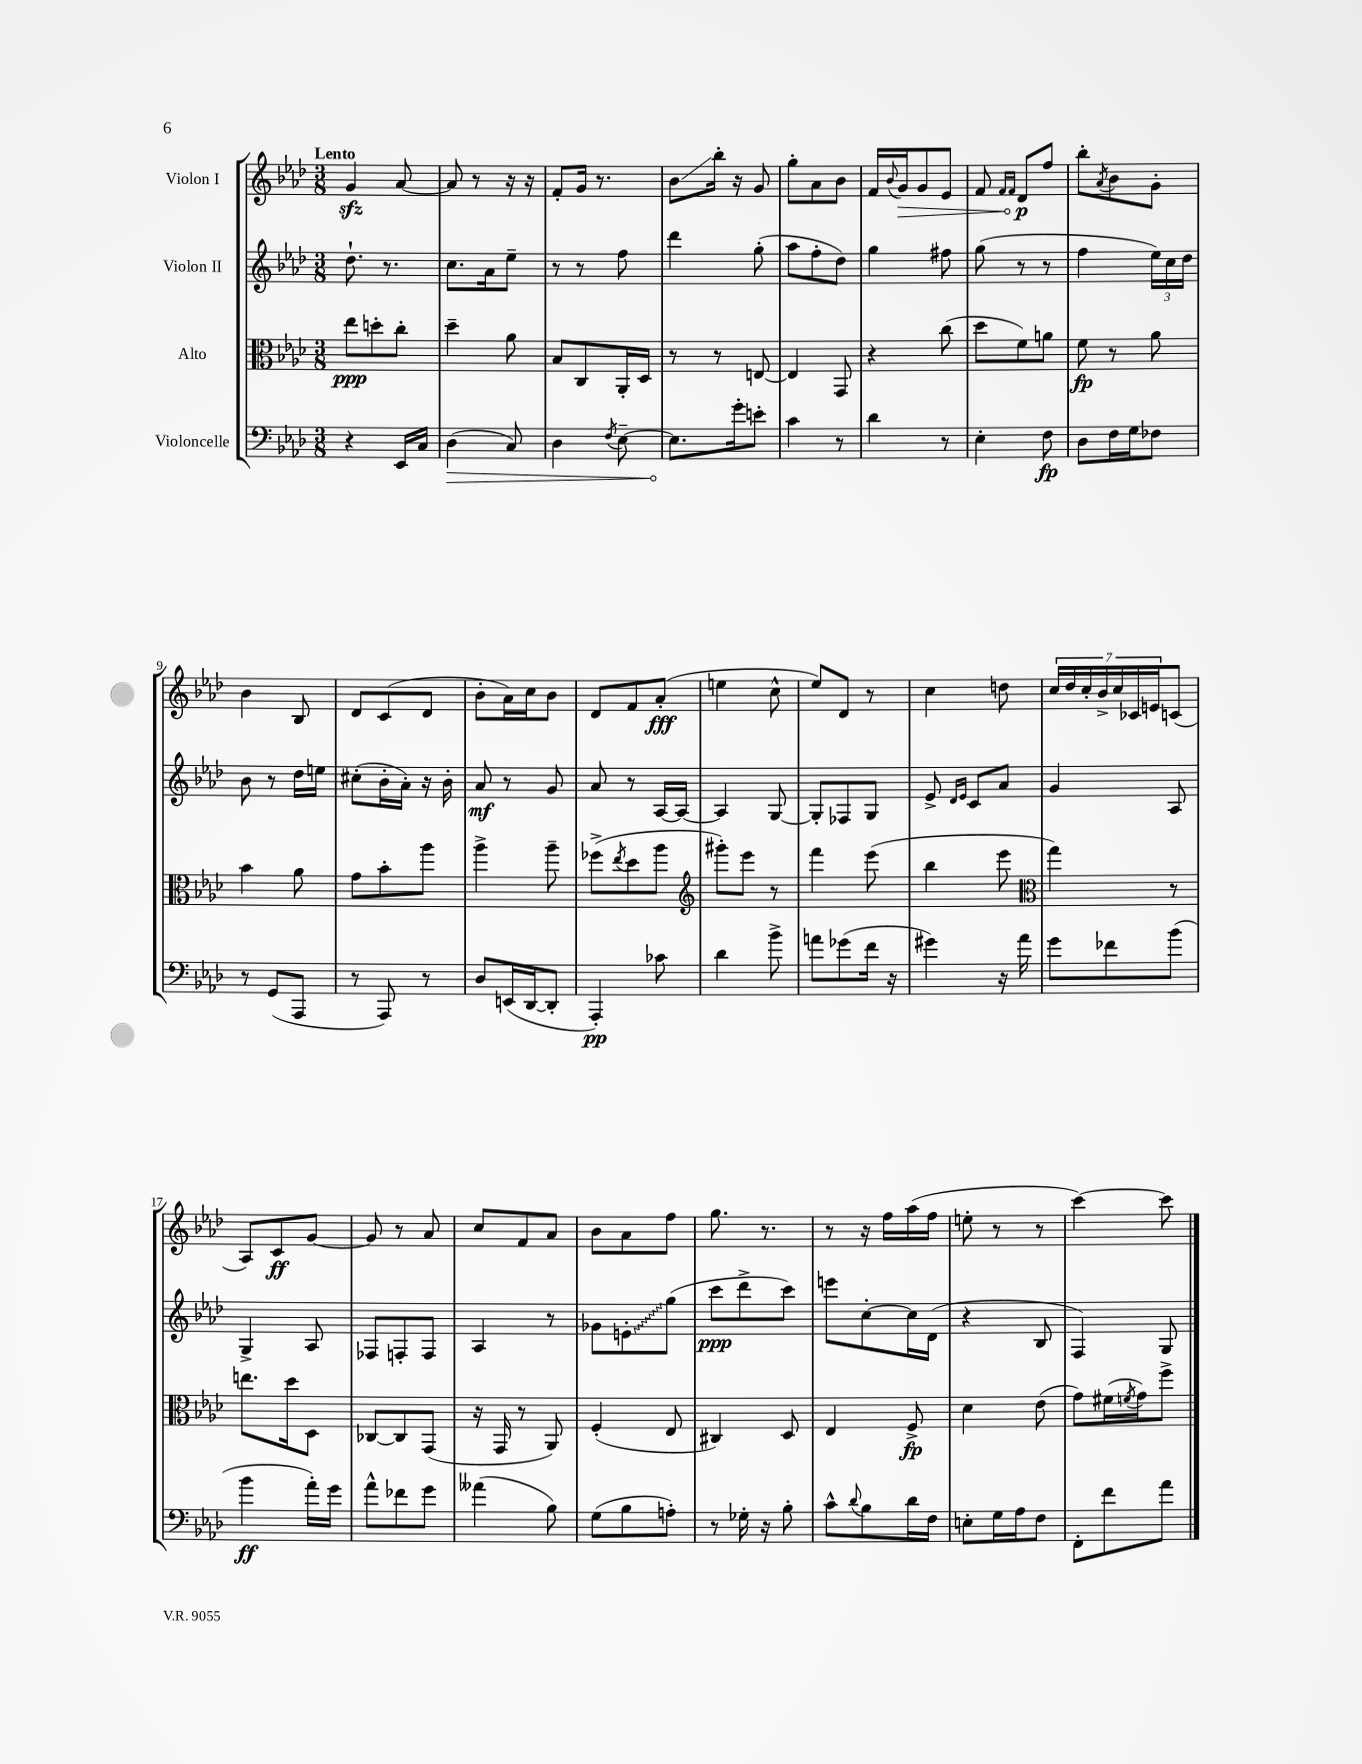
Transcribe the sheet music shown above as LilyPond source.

<<
\new StaffGroup <<
\new Staff = "s0" \with { instrumentName = "Violon I" } {
    \clef treble \key aes \major \numericTimeSignature \time 3/8 \tempo "Lento"
    g'4\sfz aes'8~ |
    aes'8 r8 r16 r16 |
    f'8-. g'16 r8. |
    bes'8\glissando bes''16-. r16 g'8 |
    g''8-. aes'8 bes'8 |
    f'16 \appoggiatura { bes'8 } \once \override Hairpin.circled-tip = ##t g'16\> g'8 ees'8 |
    f'8 \grace { f'16 f'16 } des'8\p\! f''8 |
    bes''8-. \acciaccatura { aes'8 } bes'8 g'8-. |
    bes'4 bes8 |
    des'8 c'8( des'8 |
    bes'8-. aes'16) c''16 bes'8 |
    des'8 f'8 aes'8-.\fff( |
    e''4 c''8-^ |
    ees''8) des'8 r8 |
    c''4 d''8 |
    \tuplet 7/4 { c''16 des''16 c''16-. bes'16-> c''16 ces'16 e'16 } c'8( |
    aes8) c'8\ff g'8~ |
    g'8 r8 aes'8 |
    c''8 f'8 aes'8 |
    bes'8 aes'8 f''8 |
    g''8. r8. |
    r8 r16 f''16 aes''16( f''16 |
    e''8-. r8 r8 |
    c'''4~) c'''8 \bar "|." |
}
\new Staff = "s1" \with { instrumentName = "Violon II" } {
    \clef treble \key aes \major \numericTimeSignature \time 3/8
    des''8.-! r8. |
    c''8. aes'16 ees''8-- |
    r8 r8 f''8 |
    des'''4 g''8-.( |
    aes''8 f''8-. des''8) |
    g''4 fis''8 |
    g''8( r8 r8 |
    f''4 \tuplet 3/2 { ees''16) c''16 des''16 } |
    bes'8 r8 des''16 e''16 |
    cis''8-.( bes'16-. aes'16-.) r16 bes'16-. |
    aes'8\mf r8 g'8 |
    aes'8 r8 aes16~ aes16~ |
    aes4 g8~ |
    g8-. fes8 g8 |
    ees'8-> \grace { des'16 ees'16 } c'8 aes'8 |
    g'4 aes8 |
    g4-> aes8 |
    fes8 f8-. f8 |
    aes4 r8 |
    ges'8 \once \override Glissando.style = #'zigzag e'8-.\glissando g''8( |
    c'''8\ppp des'''8-> c'''8) |
    e'''8 c''8~-. c''16 des'16( |
    r4 bes8 |
    f4) g8 \bar "|." |
}
\new Staff = "s2" \with { instrumentName = "Alto" } {
    \clef alto \key aes \major \numericTimeSignature \time 3/8
    ees''8\ppp d''8-. c''8-. |
    des''4-- aes'8 |
    bes8 c8 aes,16-. des16 |
    r8 r8 e8~ |
    e4 g,8 |
    r4 c''8( |
    des''8 f'8) a'8 |
    f'8\fp r8 aes'8 |
    bes'4 aes'8 |
    g'8 bes'8-. aes''8 |
    aes''4-> aes''8-- |
    fes''8->( \acciaccatura { ees''8 } des''8 aes''8 |
    \clef treble gis'''8-.) ees'''8 r8 |
    f'''4 ees'''8( |
    bes''4 ees'''8 |
    \clef alto g''4) r8 |
    e''8. des''16 des8 |
    ces8~ ces8 g,8( |
    r16 g,16 r8 aes,8) |
    f4-.( ees8 |
    cis4) des8 |
    ees4 f8->\fp |
    des'4 ees'8( |
    g'8) fis'16( \acciaccatura { f'8 } g'16) f''8-> \bar "|." |
}
\new Staff = "s3" \with { instrumentName = "Violoncelle" } {
    \clef bass \key aes \major \numericTimeSignature \time 3/8
    r4 ees,16 c16 |
    \once \override Hairpin.circled-tip = ##t des4\>( c8) |
    des4 \acciaccatura { f8 } ees8~-- |
    ees8.\! g'16-. e'8-. |
    c'4 r8 |
    des'4 r8 |
    ees4-. f8\fp |
    des8 f16 g16 fes8 |
    r8 g,8( aes,,8 |
    r8 aes,,8) r8 |
    des8 e,16( des,16~ des,8-. |
    aes,,4-.\pp) ces'8 |
    des'4 bes'8-> |
    a'8 ges'8( f'16 r16 |
    gis'4) r16 aes'16 |
    g'8 fes'8 bes'8( |
    bes'4\ff aes'16-.) g'16 |
    aes'8-^ fes'8 g'8 |
    aeses'4( bes8) |
    g8( bes8 a8-.) |
    r8 ges16-. r16 bes8-. |
    c'8-^ \appoggiatura { des'8 } bes8 des'16 f16 |
    e8-. g16 aes16 f8 |
    f,8-. f'8 aes'8 \bar "|." |
}
>>
>>
